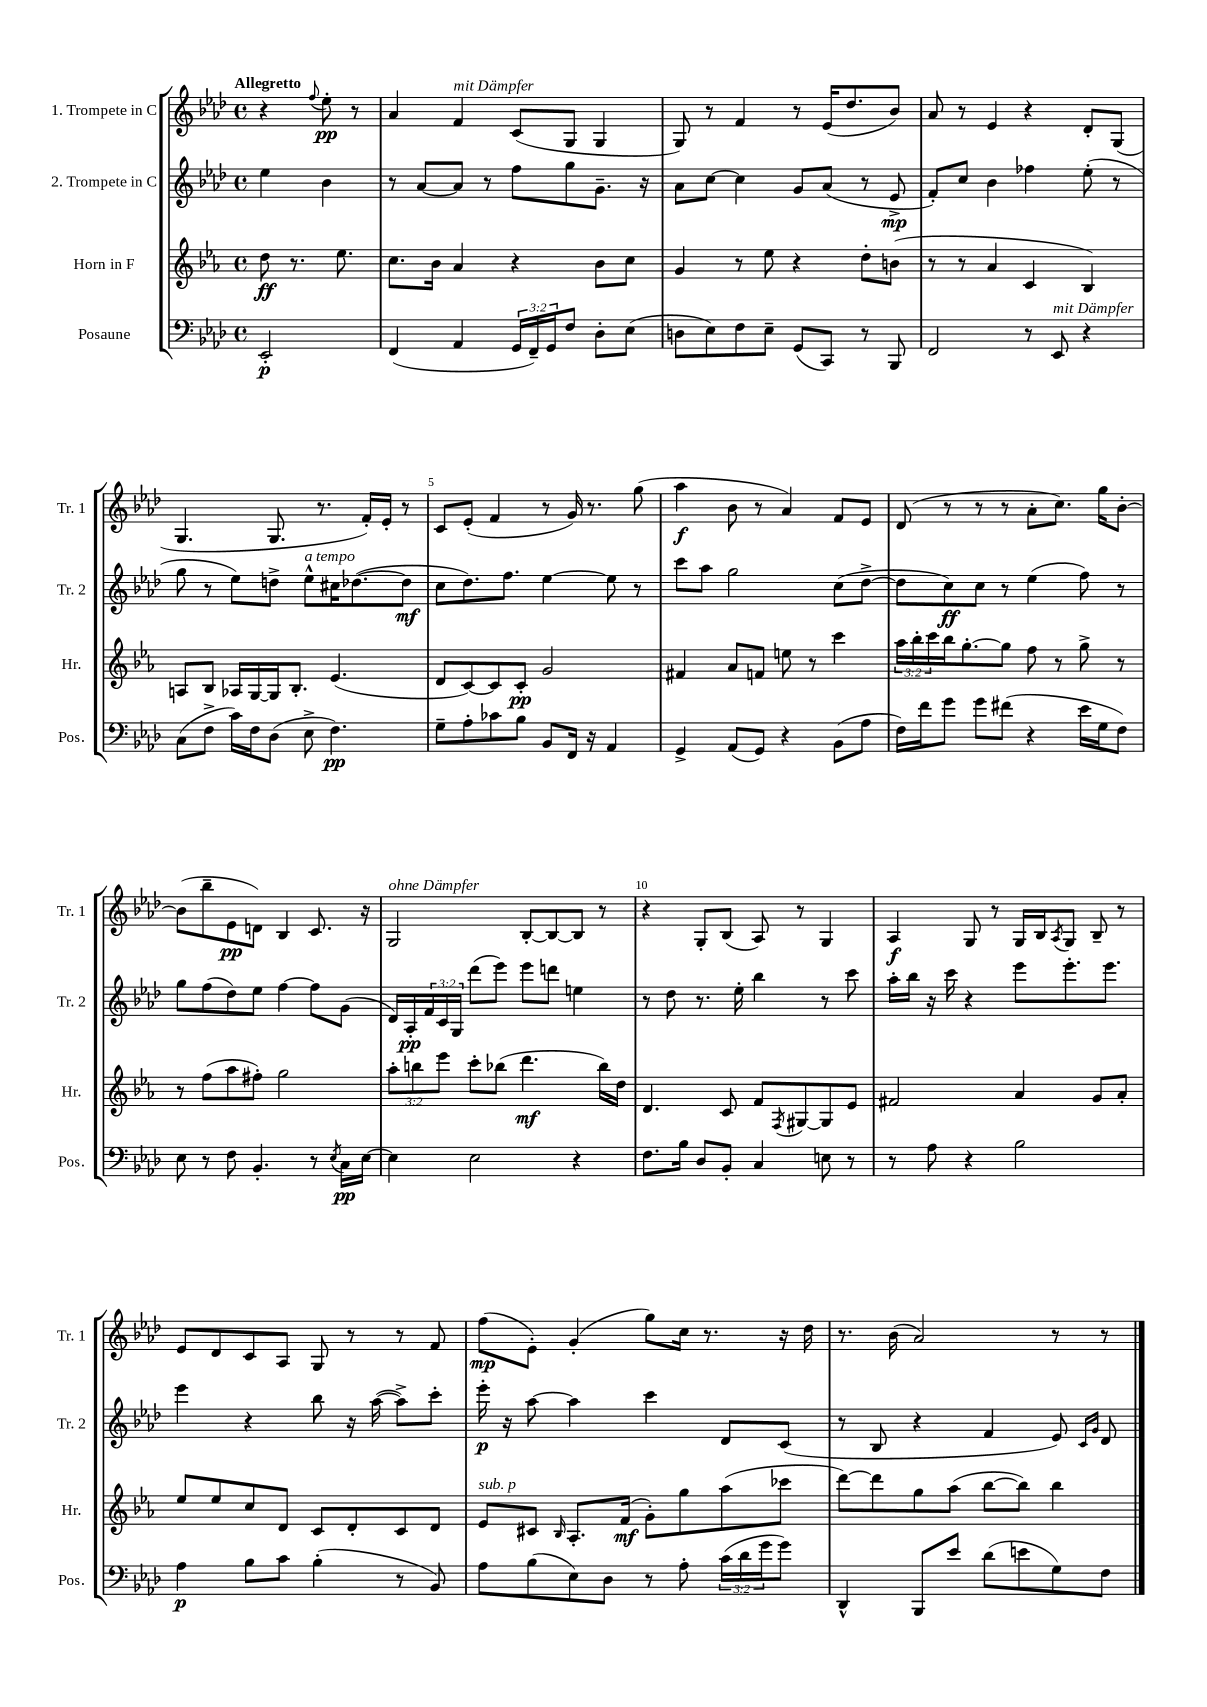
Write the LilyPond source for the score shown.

<<
\new StaffGroup <<
\new Staff = "s0" \with { instrumentName = "1. Trompete in C" shortInstrumentName = "Tr. 1" } {
    \clef treble \key aes \major \defaultTimeSignature \time 4/4 \partial 2 \tempo "Allegretto"
    r4 \appoggiatura { f''8 } ees''8-.\pp r8 |
    aes'4 f'4^\markup { \italic "mit Dämpfer" } c'8( g8 g4 |
    g8) r8 f'4 r8 ees'16( des''8. bes'8) |
    aes'8 r8 ees'4 r4 des'8-. g8( |
    g4. g8. r8. f'16-.) ees'16-. r8 |
    c'8 ees'8-.( f'4 r8 g'16) r8. g''8( |
    aes''4\f bes'8 r8 aes'4) f'8 ees'8 |
    des'8( r8 r8 r8 aes'8-. c''8.) g''16 bes'8~-. |
    bes'8( bes''8-- ees'8\pp d'8) bes4 c'8. r16 |
    g2^\markup { \italic "ohne Dämpfer" } bes8~-. bes8~ bes8 r8 |
    r4 g8-. bes8( aes8) r8 g4 |
    aes4\f g8 r8 g16 bes16 \acciaccatura { aes8 } g8 bes8-- r8 |
    ees'8 des'8 c'8 aes8 g8 r8 r8 f'8 |
    f''8\mp( ees'8-.) g'4-.( g''8) c''16 r8. r16 des''16 |
    r8. bes'16( aes'2) r8 r8 \bar "|." |
}
\new Staff = "s1" \with { instrumentName = "2. Trompete in C" shortInstrumentName = "Tr. 2" } {
    \clef treble \key aes \major \defaultTimeSignature \time 4/4 \override Staff.TupletNumber.text = #tuplet-number::calc-fraction-text \partial 2
    ees''4 bes'4 |
    r8 aes'8~ aes'8 r8 f''8 g''8 g'8.-- r16 |
    aes'8 c''8~ c''4 g'8 aes'8( r8 ees'8->\mp |
    f'8-.) c''8 bes'4 fes''4 ees''8-.( r8 |
    g''8 r8 ees''8) d''8-> ees''8-^^\markup { \italic "a tempo" } cis''16 des''8.~( des''8\mf |
    c''8 des''8.) f''8. ees''4~ ees''8 r8 |
    c'''8 aes''8 g''2 c''8( des''8~-> |
    des''8 c''8\ff) c''8 r8 ees''4( f''8) r8 |
    g''8 f''8( des''8) ees''8 f''4~ f''8 g'8( |
    des'16) aes16-.\pp \tuplet 3/2 { f'16 c'16 g16 } des'''8( ees'''8) ees'''8 d'''8 e''4 |
    r8 des''8 r8. ees''16-. bes''4 r8 c'''8 |
    aes''16-. bes''16 r16 c'''16 r4 ees'''8 ees'''8.-. ees'''8. |
    ees'''4 r4 bes''8 r16 aes''16~( aes''8->) c'''8-. |
    ees'''16-.\p r16 aes''8~ aes''4 c'''4 des'8 c'8( |
    r8 bes8 r4 f'4 ees'8) \grace { c'16 g'16 } des'8 \bar "|." |
}
\new Staff = "s2" \with { instrumentName = "Horn in F" shortInstrumentName = "Hr." } {
    \clef treble \key ees \major \defaultTimeSignature \time 4/4 \override Staff.TupletNumber.text = #tuplet-number::calc-fraction-text \partial 2
    d''8\ff r8. ees''8. |
    c''8. bes'16 aes'4 r4 bes'8 c''8 |
    g'4 r8 ees''8 r4 d''8-. b'8( |
    r8 r8 aes'4 c'4 bes4) |
    a8 bes8 aes16 g16~ g16 bes8.-. ees'4.( |
    d'8 c'8~) c'8 c'8-.\pp g'2 |
    fis'4 aes'8 f'8 e''8 r8 c'''4 |
    \tuplet 3/2 { aes''16 bes''16-. c'''16 } bes''16 g''8.~-. g''8 f''8 r8 g''8-> r8 |
    r8 f''8( aes''8 fis''8-.) g''2 |
    \tuplet 3/2 { aes''8-. b''8 ees'''8 } c'''8-. bes''8( d'''4.\mf bes''16) d''16 |
    d'4. c'8 f'8 \acciaccatura { f8 } gis8~ gis8 ees'8 |
    fis'2 aes'4 g'8 aes'8-. |
    ees''8 ees''8 c''8 d'8 c'8 d'8-. c'8 d'8 |
    ees'8^\markup { \italic "sub. p" } cis'8 \grace { bes16 } aes8.-. f'16\mf( g'8-.) g''8 aes''8( ces'''8 |
    d'''8~) d'''8 g''8 aes''8( bes''8~ bes''8) bes''4 \bar "|." |
}
\new Staff = "s3" \with { instrumentName = "Posaune" shortInstrumentName = "Pos." } {
    \clef bass \key aes \major \defaultTimeSignature \time 4/4 \override Staff.TupletNumber.text = #tuplet-number::calc-fraction-text \partial 2
    ees,2-.\p |
    f,4( aes,4 \tuplet 3/2 { g,16 f,16--) g,16 } f8 des8-. ees8( |
    d8 ees8) f8 ees8-- g,8( c,8) r8 bes,,8 |
    f,2 r8 ees,8^\markup { \italic "mit Dämpfer" } r4 |
    c8( f8-> c'16) f16 des8( ees8-> f4.\pp) |
    g8-- aes8-. ces'8 bes8 bes,8 f,16 r16 aes,4 |
    g,4-> aes,8( g,8) r4 bes,8( aes8 |
    f16) f'16 g'8 g'8 fis'8( r4 ees'16 g16 f8) |
    ees8 r8 f8 bes,4.-. r8 \acciaccatura { ees8 } c16\pp ees16~ |
    ees4 ees2 r4 |
    f8. bes16 des8 bes,8-. c4 e8 r8 |
    r8 aes8 r4 bes2 |
    aes4\p bes8 c'8 bes4-.( r8 bes,8) |
    aes8 bes8( ees8) des8 r8 aes8-. \tuplet 3/2 { c'16( des'16 g'16 } g'8) |
    des,4-^ bes,,8 ees'8 des'8( e'8 g8) f8 \bar "|." |
}
>>
>>
\layout { \context { \Score \override BarNumber.break-visibility = ##(#f #t #t) barNumberVisibility = #(every-nth-bar-number-visible 5) } }
